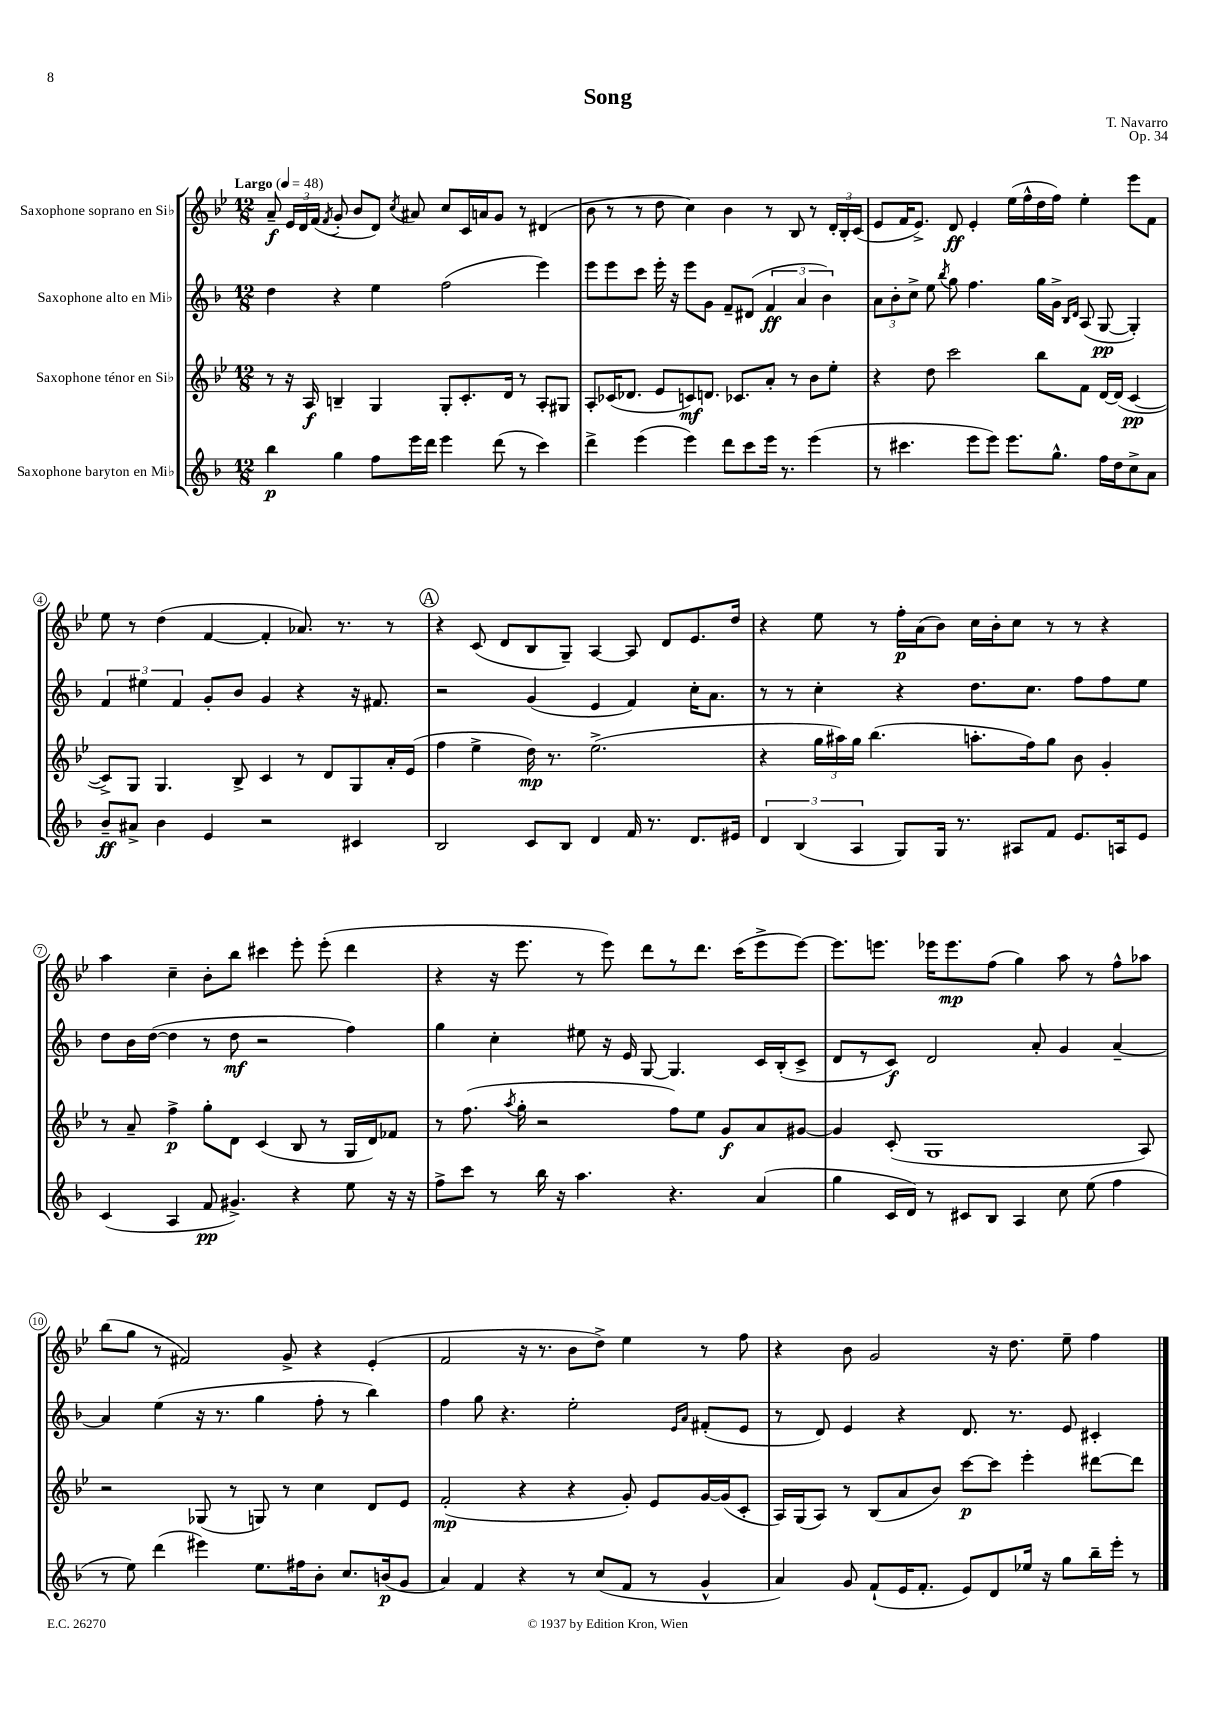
\header { title = "Song" composer = "T. Navarro" opus = "Op. 34" }
<<
\new StaffGroup <<
\new Staff = "s0" \with { instrumentName = "Saxophone soprano en Sib" } {
    \clef treble \key bes \major \numericTimeSignature \time 12/8 \tempo "Largo" 4 = 48
    \autoBeamOff a'8--\f \tuplet 3/2 { ees'16[ d'16 f'16]( } \acciaccatura { f'8 } g'8-. bes'8[ d'8]) \acciaccatura { c''8 } ais'8 c''8[ c'16 a'16 g'8] r8 dis'4( |
    bes'8 r8 r8 d''8 c''4) bes'4 r8 bes8 r8 \tuplet 3/2 { d'16[-. bes16-. c'16]( } |
    ees'8[ f'16 ees'8.]->) d'8\ff ees'4-. ees''16[( f''16-^ d''16 f''16]) ees''4-. ees'''8[ f'8] |
    ees''8 r8 d''4( f'4~ f'4-. aes'8.) r8. r8 |
    \mark \markup { \circle "A" } r4 c'8( d'8[ bes8 g8]--) a4~ a8 d'8[ ees'8. d''16] |
    r4 ees''8 r8 f''16[-.\p a'16( bes'8]) c''16[ bes'16-. c''8] r8 r8 r4 |
    a''4 c''4-- bes'8[-. bes''8] cis'''4 ees'''8-. ees'''8-.( d'''4 |
    r4 r16 ees'''8. r8 ees'''8) d'''8[ r8 d'''8.] c'''16[( ees'''8-> ees'''8]~) |
    ees'''8.[ e'''8.] ees'''16[ ees'''8.\mp f''8]( g''4) a''8 r8 f''8[-^ aes''8] |
    bes''8[( g''8] r8 fis'2) g'8-> r4 ees'4-.( |
    f'2 r16 r8. bes'8[ d''8]->) ees''4 r8 f''8 |
    r4 bes'8 g'2 r16 d''8. ees''8-- f''4 \bar "|." |
}
\new Staff = "s1" \with { instrumentName = "Saxophone alto en Mib" } {
    \clef treble \key f \major \numericTimeSignature \time 12/8
    \autoBeamOff d''4 r4 e''4 f''2( e'''4) |
    e'''8[ e'''8 c'''8] e'''16-. r16 e'''8[ g'8] f'8[-- dis'8]( \tuplet 3/2 { f'4\ff a'4 bes'4) } |
    \tuplet 3/2 { a'8[ bes'8-. c''8]-> } e''8 \acciaccatura { bes''8 } g''8 f''4. g''16[ g'16]-> \grace { bes16[ d'16] } a8( g8~\pp g4-.) |
    \tuplet 3/2 { f'4 eis''4 f'4 } g'8[-. bes'8] g'4 r4 r16 fis'8. |
    \mark \markup { \circle "A" } r2 g'4( e'4 f'4) c''16[-. a'8.] |
    r8 r8 c''4-. r4 d''8.[ c''8.] f''8[ f''8 e''8] |
    d''8[ bes'16 d''16]~( d''4 r8 d''8\mf r2 f''4) |
    g''4 c''4-. eis''8 r16 e'16 g8~ g4. c'16[ bes16-.( c'8]-> |
    d'8[ r8 c'8]\f) d'2 a'8-. g'4 a'4~-- |
    a'4 e''4( r16 r8. g''4 f''8-. r8 bes''4) |
    f''4 g''8 r4. e''2-. \grace { e'16[ a'16] } fis'8[-.( e'8] |
    r8 d'8) e'4 r4 d'8. r8. e'8 cis'4-. \bar "|." |
}
\new Staff = "s2" \with { instrumentName = "Saxophone ténor en Sib" } {
    \clef treble \key bes \major \numericTimeSignature \time 12/8
    \autoBeamOff r8 r16 a16\f b4-- g4 g8[-. c'8.-. d'16] r8 a8[-. gis8] |
    a8[-. ces'16( des'8.] ees'8[ c'8\mf) d'8.] ces'8.[ a'8]-. r8 bes'8[ ees''8]-. |
    r4 d''8 c'''2 bes''8[ f'8] d'16[~ d'16]( c'4~\pp |
    c'8[->) g8] g4. bes8-> c'4 r8 d'8[ g8 a'16-. ees'16]( |
    \mark \markup { \circle "A" } f''4 ees''4-> d''16\mp) r8. ees''2.->( |
    r4 \tuplet 3/2 { g''16[ ais''16) g''16] } bes''4.( a''8.[-. f''16) g''8] bes'8 g'4-. |
    r8 a'8-- f''4->\p g''8[-. d'8] c'4( bes8 r8 g16[ d'16) fes'8] |
    r8 f''8.( \acciaccatura { a''8 } g''16-. r2 f''8[) ees''8] g'8[\f a'8 gis'8]~ |
    gis'4 c'8-.( g1 a8) |
    r2 ges8( r8 g8) r8 c''4 d'8[ ees'8] |
    f'2-.\mp( r4 r4 g'8-.) ees'8[ g'16~ g'16( c'8]-. |
    a16[) g16( a8]) r8 bes8[( a'8 bes'8]) c'''8[~\p c'''8] ees'''4-. dis'''8[~ dis'''8] \bar "|." |
}
\new Staff = "s3" \with { instrumentName = "Saxophone baryton en Mib" } {
    \clef treble \key f \major \numericTimeSignature \time 12/8
    \autoBeamOff bes''4\p g''4 f''8[ e'''16 d'''16] e'''4 d'''8( r8 c'''4) |
    d'''4-> e'''4( e'''4) d'''8[ c'''8 e'''16] r8. e'''4( |
    r8 cis'''4. e'''8[ e'''8]) e'''8.[ g''8.]-^ f''16[ d''16 c''8-> a'8] |
    bes'8[--\ff ais'8]-> bes'4 e'4 r2 cis'4 |
    \mark \markup { \circle "A" } bes2 c'8[ bes8] d'4 f'16 r8. d'8.[ eis'16] |
    \tuplet 3/2 { d'4 bes4( a4 } g8[) g16] r8. ais8[ f'8] e'8.[ a16 e'8] |
    c'4( a4 f'8\pp gis'4.->) r4 e''8 r16 r16 |
    f''8[-> c'''8] r8 bes''16 r16 a''4. r4. a'4( |
    g''4 c'16[ d'16]) r8 cis'8[ bes8] a4 c''8 e''8( f''4 |
    r8 e''8) d'''4( eis'''4) e''8.[ fis''16 bes'8]-. c''8.[ b'16\p( g'8] |
    a'4) f'4 r4 r8 c''8[( f'8] r8 g'4-^ |
    a'4) g'8 f'8[-!( e'16 f'8.]-. e'8[) d'8 ees''16] r16 g''8[ bes''16-- e'''16]-. r8 \bar "|." |
}
>>
>>
\layout { \context { \Score \override BarNumber.stencil = #(make-stencil-circler 0.1 0.3 ly:text-interface::print) } }
